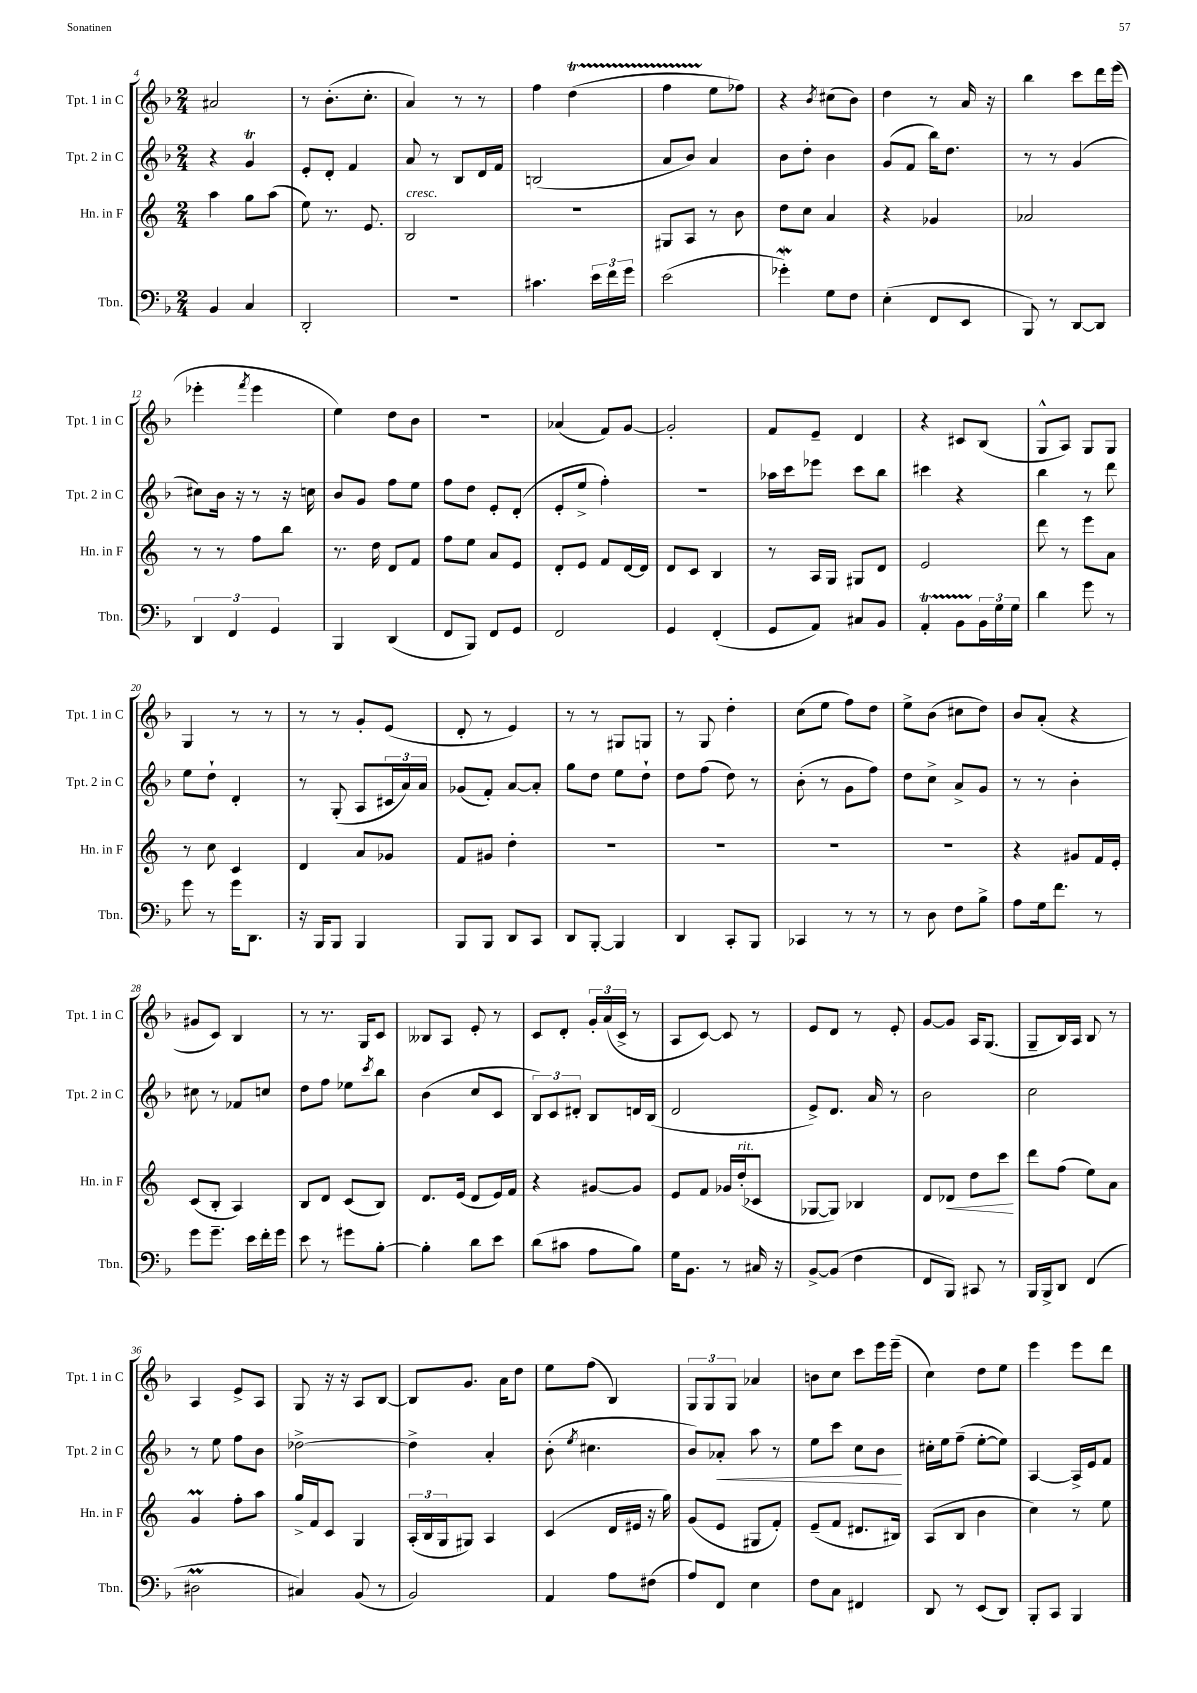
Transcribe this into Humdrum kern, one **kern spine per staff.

**kern	**kern	**dynam	**kern	**dynam	**kern
*part4	*part3	*part3	*part2	*part2	*part1
*staff4	*staff3	*staff3	*staff2	*staff2	*staff1
*I"Tbn.	*I"Hn. in F	*	*I"Tpt. 2 in C	*	*I"Tpt. 1 in C
*I'Tbn.	*I'Hn. in F	*	*I'Tpt. 2 in C	*	*I'Tpt. 1 in C
*clefF4	*clefG2	*	*clefG2	*	*clefG2
*k[b-]	*k[]	*	*k[b-]	*	*k[b-]
*M2/4	*M2/4	*	*M2/4	*	*M2/4
=4	=4	=4	=4	=4	=4
4BB-/	4aa\	.	4r	.	2a#X/
4C/	8gg\L	.	4gT/	.	.
.	(8aa\J	.	.	.	.
=5	=5	=5	=5	=5	=5
2DD'/	8ee\)	.	8e'/L	.	8r
.	8.r	.	8d'/J	.	(8.b-'\L
.	.	.	4f/	.	.
.	8.e/	.	.	.	8.cc'\J
=6	=6	=6	=6	=6	=6
!	!LO:TX:a:i:t=cresc.	!	!	!	!
2r	2B/	.	8a/	.	4a/)
.	.	.	8r	.	.
.	.	.	8B-/L	.	8r
.	.	.	16d/L	.	8r
.	.	.	16f/JJ	.	.
=7	=7	=7	=7	=7	=7
4.c#X\	2r	.	(2Bn/	.	4ff\
.	.	.	.	.	(4ddT\
24e\LL	.	.	.	.	.
24f\	.	.	.	.	.
24g\JJ	.	.	.	.	.
=8	=8	=8	=8	=8	=8
(2e\	8G#X/L	.	8a/L	.	4ffTTT\
.	8A/J	.	8b-/J)	.	.
.	8r	.	4a/	.	8ee\L
.	8b\	.	.	.	8ff-X\J)
=9	=9	=9	=9	=9	=9
4g-Xw'\)	8dd\L	.	8b-\L	.	4r
.	8cc\J	.	8dd'\J	.	.
.	.	.	.	.	8qb-/
8G\L	4a/	.	4b-\	.	(8cc#X\L
8F\J	.	.	.	.	8b-\J)
=10	=10	=10	=10	=10	=10
(4E'\	4r	.	(8g/L	.	4dd\
.	.	.	8f/J	.	.
8FF/L	4g-X/	.	16bb-\KL)	.	8r
.	.	.	8.dd\J	.	.
8EE/J	.	.	.	.	16a/
.	.	.	.	.	16r
=11	=11	=11	=11	=11	=11
8BBB-/)	2a-X/	.	8r	.	4bb-\
8r	.	.	8r	.	.
[8DD/L	.	.	(4g/	.	8ccc\L
8DD/J]	.	.	.	.	16ddd\L
.	.	.	.	.	(16eee\JJ
!!LO:LB:g=z
=12	=12	=12	=12	=12	=12
6DD/	8r	.	8cc#X\L)	.	4eee-X'\
.	8r	.	16b-\Jk	.	.
6FF/	.	.	.	.	.
.	.	.	16r	.	.
.	.	.	.	.	8qfff/
.	8ff\L	.	8r	.	4eee-\
6GG/	.	.	.	.	.
.	8bb\J	.	16r	.	.
.	.	.	16ccn\	.	.
=13	=13	=13	=13	=13	=13
4BBB-/	8.r	.	8b-/L	.	4ee\)
.	.	.	8g/J	.	.
.	16dd\	.	.	.	.
(4DD/	8d/L	.	8ff\L	.	8dd\L
.	8f/J	.	8ee\J	.	8b-\J
=14	=14	=14	=14	=14	=14
8FF/L	8ff\L	.	8ff\L	.	2r
8BBB-/J)	8ee\J	.	8dd\J	.	.
8FF/L	8a/L	.	8e'/L	.	.
8GG/J	8e/J	.	(8d'/J	.	.
=15	=15	=15	=15	=15	=15
2FF/	8d'/L	.	8e'/L	.	(4a-X/
.	8e/J	.	8ee^/J	.	.
.	8f/L	.	4ff'\)	.	8f/L)
.	[16d/L	.	.	.	[8g/J
.	16d/JJ]	.	.	.	.
=16	=16	=16	=16	=16	=16
4GG/	8d/L	.	2r	.	2g'/]
.	8c/J	.	.	.	.
(4FF'/	4B/	.	.	.	.
=17	=17	=17	=17	=17	=17
8GG/L	8r	.	16aa-X\LL	.	8f/L
.	.	.	16ccc\J	.	.
8AA/J)	16A/LL	.	8eee-X\J	.	8e~/J
.	16G/JJ	.	.	.	.
8C#X/L	8G#X/L	.	8ccc\L	.	4d/
8BB-/J	8d/J	.	8bb-\J	.	.
=18	=18	=18	=18	=18	=18
4AAt'/	2e/	.	4ccc#X\	.	4r
8BB-TTT\L	.	.	4r	.	8c#X/L
24BB-\L	.	.	.	.	(8B-/J
24G\	.	.	.	.	.
24G\JJ	.	.	.	.	.
=19	=19	=19	=19	=19	=19
4d\	8ddd\	.	4bb-\	.	8G^^/L
.	8r	.	.	.	8A/J)
8g\	8eee\L	.	8r	.	8G/L
8r	8a\J	.	8ddd\	.	8G/J
!!LO:LB:g=z
=20	=20	=20	=20	=20	=20
8g\	8r	.	8ee\L	.	4G/
8r	8cc\	.	8dd`\J	.	.
16g\KL	4c/	.	4d'/	.	8r
8.DD\J	.	.	.	.	.
.	.	.	.	.	8r
=21	=21	=21	=21	=21	=21
16r	4d/	.	8r	.	8r
16BBB-/KL	.	.	.	.	.
8BBB-/J	.	.	(8G'/	.	8r
4BBB-/	8a/L	.	8A/L	.	8g'/L
.	8g-X/J	.	24c#X/L	.	(8e/J
.	.	.	24a/)	.	.
.	.	.	24a/JJ	.	.
=22	=22	=22	=22	=22	=22
8BBB-/L	8f/L	.	(8g-X/L	.	8d'/
8BBB-/J	8g#X/J	.	8f'/J)	.	8r
8DD/L	4dd'\	.	[8a/L	.	4e/)
8CC/J	.	.	8a'/J]	.	.
=23	=23	=23	=23	=23	=23
8DD/L	2r	.	8gg\L	.	8r
[8BBB-'/J	.	.	8dd\J	.	8r
4BBB-/]	.	.	8ee\L	.	8G#X/L
.	.	.	8dd`\J	.	8Gn/J
=24	=24	=24	=24	=24	=24
4DD/	2r	.	8dd\L	.	8r
.	.	.	(8ff\J	.	8G/
8CC'/L	.	.	8dd\)	.	4dd'\
8BBB-/J	.	.	8r	.	.
=25	=25	=25	=25	=25	=25
4CC-X/	2r	.	(8b-'\	.	(8cc\L
.	.	.	8r	.	8ee\J
8r	.	.	8g\L	.	8ff\L)
8r	.	.	8ff\J)	.	8dd\J
=26	=26	=26	=26	=26	=26
8r	2r	.	8dd\L	.	8ee^\L
8D\	.	.	8cc^\J	.	(8b-\J
8F\L	.	.	8a^/L	.	8cc#X\L
8B-^\J	.	.	8g/J	.	8dd\J)
=27	=27	=27	=27	=27	=27
8A\L	4r	.	8r	.	8b-/L
16G\k	.	.	8r	.	(8a'/J
8.f\J	.	.	.	.	.
.	8g#X/L	.	4b-'\	.	4r
8r	16f/L	.	.	.	.
.	16e'/JJ	.	.	.	.
!!LO:LB:g=z
=28	=28	=28	=28	=28	=28
8g\L	(8c/L	.	8cc#X\	.	8g#X/L
8.g~\J	8B'/J	.	8r	.	8c/J)
.	4A/)	.	8f-X/L	.	4B-/
16e\LL	.	.	.	.	.
16f'\	.	.	8ccn/J	.	.
16g\JJ	.	.	.	.	.
=29	=29	=29	=29	=29	=29
8e\	8B/L	.	8dd\L	.	8r
8r	8d/J	.	8ff\J	.	8.r
8g#X\L	(8c/L	.	8ee-X\L	.	.
.	.	.	.	.	16G/KL
.	.	.	8qccc/	.	.
[8B-'\J	8B/J)	.	8bb-\J	.	8c/J
=30	=30	=30	=30	=30	=30
4B-'\]	8.d/L	.	(4b-\	.	8B--X/L
.	.	.	.	.	8A/J
.	(16e/Jk	.	.	.	.
8d\L	8d/L	.	8cc/L	.	8e'/
8e\J	16e/L)	.	8c/J	.	8r
.	16f/JJ	.	.	.	.
=31	=31	=31	=31	=31	=31
(8d\L	4r	.	12B-/L)	.	8c/L
.	.	.	12c/	.	.
8c#X\J	.	.	.	.	8d'/J
.	.	.	12d#X'/J	.	.
8A\L	[8g#X/L	.	8B-/L	.	24g'/LL
.	.	.	.	.	(24a/
.	.	.	.	.	24c^/JJ
8B-\J)	8g#/J]	.	16dn/L	.	8r
.	.	.	(16B-/JJ	.	.
=32	=32	=32	=32	=32	=32
16G\KL	8e/L	.	2d/	.	8A/L
8.BB-\J	.	.	.	.	.
.	8f/J	.	.	.	[8c/J)
8r	16g-X/LL	.	.	.	8c/]
!	!LO:TX:a:i:t=rit.	!	!	!	!
.	(16dd'/J	.	.	.	.
16C#X/	8c-X/J	.	.	.	8r
16r	.	.	.	.	.
=33	=33	=33	=33	=33	=33
[8BB-^/L	[8G-X/L	.	8e^/L)	.	8e/L
(8BB-/J]	8G-/J])	.	8.d/J	.	8d/J
4F\	4B-X/	.	.	.	8r
.	.	.	16a/	.	.
.	.	.	8r	.	8e'/
=34	=34	=34	=34	=34	=34
8FF/L	8d/L	.	2b-\	.	[8g/L
!	!	!LO:HP:b	!	!	!
8BBB-/J)	8d-X/J	<	.	.	8g/J]
8CC#X/	8dd\L	.	.	.	16A/KL
.	.	.	.	.	(8.G/J
8r	8ccc\J	.	.	.	.
.	.	[	.	.	.
=35	=35	=35	=35	=35	=35
16BBB-/LL	8ddd\L	.	2cc\	.	8G~/L
16BBB-^/J	.	.	.	.	.
8DD/J	(8ff\J	.	.	.	16B-/L)
.	.	.	.	.	16A/JJ
(4FF/	8ee\L)	.	.	.	8B-/
.	8a\J	.	.	.	8r
!!LO:LB:g=z
=36	=36	=36	=36	=36	=36
2D#Xm\	4gM/	.	8r	.	4A/
.	.	.	8ee\	.	.
.	8ff'\L	.	8ff\L	.	8e^/L
.	8aa\J	.	8b-\J	.	8A/J
=37	=37	=37	=37	=37	=37
4C#X/)	16gg^/LL	.	[2dd-X^\	.	8G/
.	16f/J	.	.	.	.
.	8c/J	.	.	.	16r
.	.	.	.	.	16r
(8BB-/	4G/	.	.	.	8A/L
8r	.	.	.	.	[8B-/J
=38	=38	=38	=38	=38	=38
2BB-/)	(24A'/LL	.	4dd-^\]	.	8B-/L]
.	24B/	.	.	.	.
.	24G/J	.	.	.	.
.	8G#X/J)	.	.	.	8.g/J
.	4A/	.	4a'/	.	.
.	.	.	.	.	16a\KL
.	.	.	.	.	8dd\J
=39	=39	=39	=39	=39	=39
4AA/	(4c/	.	(8b-'\	.	8ee\L
.	.	.	8qee/	.	.
.	.	.	4.cc#X\	.	(8ff\J
8A\L	16d/LL	.	.	.	4B-/)
.	16e#X/JJ	.	.	.	.
(8F#X\J	16r	.	.	.	.
.	16gg\)	.	.	.	.
=40	=40	=40	=40	=40	=40
8A/L)	(8g/L	.	8b-/L)	.	12G/L
.	.	.	.	.	12G/
!	!	!	!	!LO:HP:b	!
8FF/J	8e/J	.	8a-X'/J	<	.
.	.	.	.	.	12G/J
4E\	8G#X/L	.	8aa\	.	4a-X/
.	8f'/J)	.	8r	.	.
=41	=41	=41	=41	=41	=41
8F\L	(8e~/L	.	8ee\L	.	8bn\L
8C\J	8f/J	.	8ccc\J	.	8cc\J
4FF#X/	8.d#X/L	.	8cc\L	.	8ccc\L
.	.	.	8b-\J	.	16eee\L
.	16B#X/Jk)	.	.	.	(16eee~\JJ
.	.	.	.	[	.
=42	=42	=42	=42	=42	=42
8DD/	(8A/L	.	16cc#X'\LL	.	4cc\)
.	.	.	16ee\J	.	.
8r	8B/J	.	(8ff~\J	.	.
(8EE/L	4b\	.	[8ee'\L	.	8dd\L
8DD/J)	.	.	8ee\J])	.	8ee\J
=43	=43	=43	=43	=43	=43
8BBB-'/L	4cc\)	.	[4A/	.	4eee\
8CC/J	.	.	.	.	.
4BBB-/	8r	.	16A^/LL]	.	8eee\L
.	.	.	16e/J	.	.
.	8ee\	.	8f/J	.	8ddd\J
==	==	==	==	==	==
*-	*-	*-	*-	*-	*-
